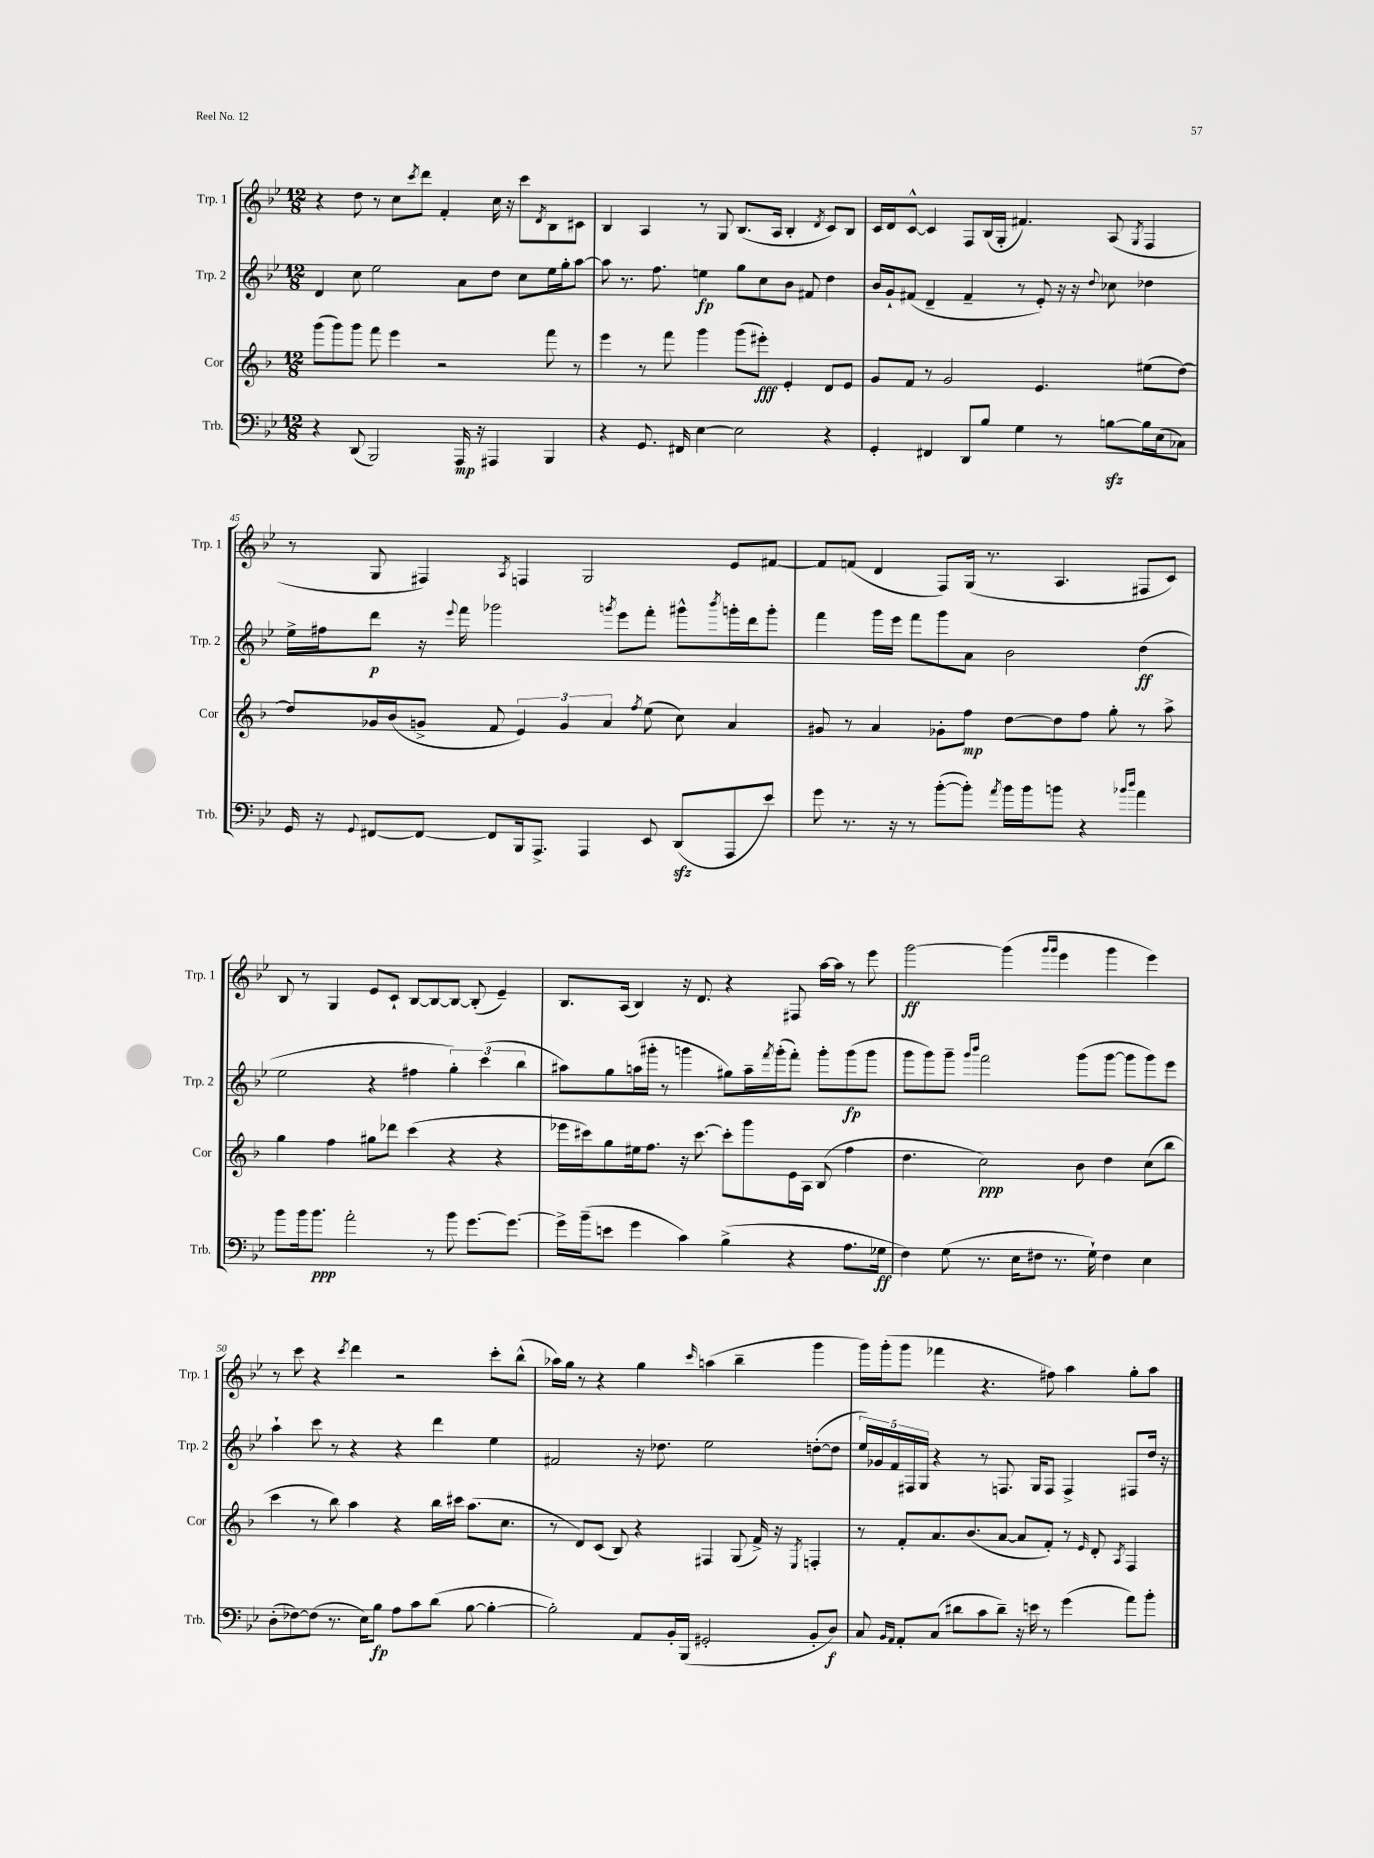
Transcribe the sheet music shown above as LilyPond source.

<<
\new StaffGroup <<
\new Staff = "s0" \with { instrumentName = "Trp. 1" shortInstrumentName = "Trp. 1" } {
    \clef treble \key bes \major \numericTimeSignature \time 12/8
    r4 d''8 r8 c''8 \acciaccatura { c'''8 } d'''8 f'4-. c''16 r16 c'''8 \acciaccatura { d'8 } bes8 cis'8 |
    bes4 a4 r8 g8 bes8.( a16 bes4-. \acciaccatura { d'8 } c'8) bes8 |
    c'16 d'16 c'8~-^ c'4 f8 bes16( g16-. fis'4.) a8( \acciaccatura { g8 } f4 |
    r8 g8 fis4) \acciaccatura { a8 } f4 g2 ees'8 fis'8~ |
    fis'8 f'8( d'4 f8) g16( r8. a4. fis8 c'8) |
    bes8 r8 g4 ees'8 c'8-! bes8~ bes8~ bes8~ bes8-.( ees'4--) |
    bes8. a16( bes4) r16 d'8. r4 fis8 a''16~ a''16 r8 ees'''8 |
    g'''2~\ff g'''4( \grace { g'''16 g'''16 } ees'''4 g'''4 ees'''4) |
    r8 c'''8 r4 \acciaccatura { c'''8 } d'''4 r2 c'''8-. bes''8-^( |
    aes''16) g''16 r8 r4 g''4 \grace { c'''16 } a''4( bes''4-- g'''4 |
    g'''16) g'''16-.( g'''8 fes'''4 r4. fis''8) a''4 g''8-. a''8 \bar "|." |
}
\new Staff = "s1" \with { instrumentName = "Trp. 2" shortInstrumentName = "Trp. 2" } {
    \clef treble \key bes \major \numericTimeSignature \time 12/8
    d'4 c''8 ees''2 a'8 d''8 c''8 ees''16 g''16-. a''8~ |
    a''8 r8. f''8. e''4\fp g''8 c''8 bes'8 fis'8 d''4 |
    bes'16 g'16-! fis'8( d'4-- fis'4-- r8 ees'8-.) r16 r16 \appoggiatura { d''8 } ces''8 des''4 |
    ees''16-> fis''16 d'''8\p r16 \appoggiatura { ees'''8 } f'''16 ges'''2 \acciaccatura { g'''8 } ees'''8 f'''8-. gis'''8-^ \acciaccatura { bes'''8 } g'''16-. d'''16 g'''8-. |
    f'''4 g'''16 ees'''16 f'''8 g'''8 a'8 bes'2 d''4\ff( |
    ees''2 r4 fis''4 \tuplet 3/2 { g''4-.) c'''4( bes''4 } |
    ais''8) g''8 a''16( gis'''16-. r8 g'''4 gis''8) a''16-- \acciaccatura { f'''8 } g'''16-.( f'''8-.) g'''8-. g'''8\fp( g'''8 |
    g'''8 g'''8) g'''8-- \grace { g'''16 bes'''16 } f'''2 g'''8( g'''8~ g'''8 g'''8) ees'''8 |
    a''4-! c'''8 r8 r4 r4 d'''4 ees''4 |
    fis'2 r16 des''8. ees''2 d''8~-.( d''8 |
    \tuplet 5/4 { ees''16) ges'16 f'16 fis16 g16 } r4 r8 f8. g16 f8 f4-> fis8 d''16 r16 \bar "|." |
}
\new Staff = "s2" \with { instrumentName = "Cor" shortInstrumentName = "Cor" } {
    \clef treble \key f \major \numericTimeSignature \time 12/8
    g'''8( g'''8) g'''8 f'''8 e'''4 r2 f'''8 r8 |
    e'''4 r8 f'''8 g'''4 g'''8( eis'''8-.\fff) e'4-. d'8 e'8 |
    g'8 f'8 r8 g'2 e'4. eis''8( d''8~) |
    d''8 ges'16 bes'16( g'8-> f'8 \tuplet 3/2 { e'4) g'4 a'4 } \acciaccatura { f''8 } e''8( c''8) a'4 |
    gis'8 r8 a'4 ges'8-. f''8\mp d''8~ d''8 f''8 g''8-. r8 a''8-> |
    g''4 f''4 gis''8 des'''8 c'''4( r4 r4 |
    ees'''16 cis'''16) g''8 eis''16 f''8. r16 cis'''8.~ cis'''8-. g'''8 e'16 a16 bes8( f''4 |
    d''4. c''2\ppp) bes'8 d''4 c''8( bes''8 |
    c'''4 r8 bes''8) a''4 r4 bes''16 cis'''16 a''8.( c''8. |
    r8 d'8) c'8( bes8) r4 fis4 g8( f'16->) r16 \acciaccatura { e8 } f4-. |
    r8 f'8-. a'8. bes'8.( a'8~ a'8 f'8-.) r8 \grace { e'16 } d'8-. \acciaccatura { a8 } f4 \bar "|." |
}
\new Staff = "s3" \with { instrumentName = "Trb." shortInstrumentName = "Trb." } {
    \clef bass \key bes \major \numericTimeSignature \time 12/8
    r4 d,8( bes,,2) a,,16\mp r16 ais,,4 bes,,4 |
    r4 g,8. fis,16 ees4~ ees2 r4 |
    g,4-. fis,4 d,8 bes8 g4 r8 b8~\sfz b16 ees16( ces8) |
    g,16 r16 \appoggiatura { g,8 } fis,8~ fis,8~ fis,8 bes,,16 a,,8.-> a,,4 ees,8 d,8\sfz( a,,8 ees'8) |
    g'8 r8. r16 r8 bes'8~-.( bes'8-.) \acciaccatura { a'8 } bes'16 bes'16 b'8 r4 \grace { bes'16 d''16 } a'4 |
    bes'8 bes'16 bes'8.\ppp a'2-. r8 bes'8 g'8.~ g'8.~ |
    g'16-> bes'16--( e'8 g'4 c'4) bes4->( r4 a8. ges16\ff |
    f4) g8( r8. ees16 fis8 r8. g16-!) fis4 ees4 |
    d8-.( fes8~) fes8( r8. ees16) bes8\fp a8 c'8 d'8( bes8~ bes4~-. |
    bes2-.) a,8 bes,16-. bes,,16( gis,2-. bes,8-. d8\f) |
    c8 \grace { bes,16 a,16 } a,8-. c8( dis'8 c'8 dis'8--) r16 e'16 r8 g'4( a'8) bes'8-. \bar "|." |
}
>>
>>
\layout { \context { \Score currentBarNumber = #42 \override BarNumber.break-visibility = ##(#f #t #t) barNumberVisibility = #(every-nth-bar-number-visible 5) } }
